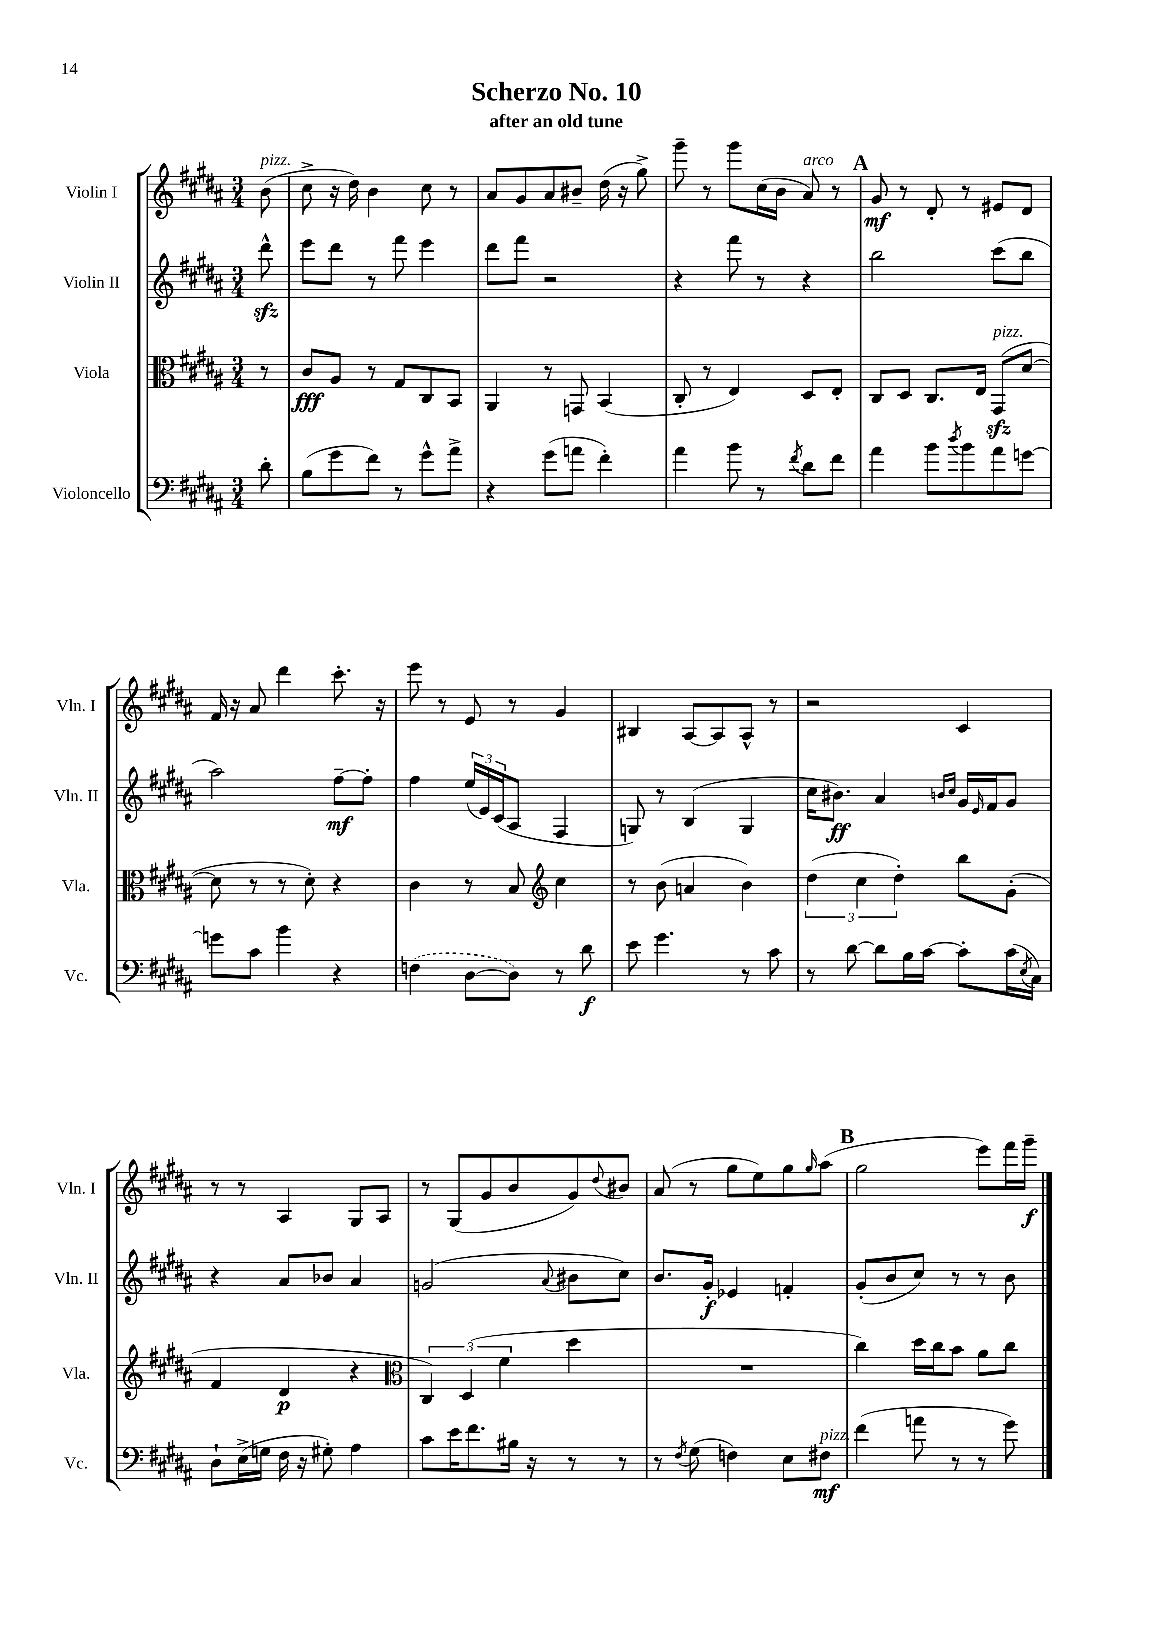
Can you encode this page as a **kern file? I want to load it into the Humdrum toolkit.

**kern	**dynam	**kern	**dynam	**kern	**dynam	**kern	**dynam
*part4	*part4	*part3	*part3	*part2	*part2	*part1	*part1
*staff4	*staff4	*staff3	*staff3	*staff2	*staff2	*staff1	*staff1
*I"Violoncello	*	*I"Viola	*	*I"Violin II	*	*I"Violin I	*
*I'Vc.	*	*I'Vla.	*	*I'Vln. II	*	*I'Vln. I	*
*clefF4	*	*clefC3	*	*clefG2	*	*clefG2	*
*k[f#c#g#d#a#]	*	*k[f#c#g#d#a#]	*	*k[f#c#g#d#a#]	*	*k[f#c#g#d#a#]	*
*M3/4	*	*M3/4	*	*M3/4	*	*M3/4	*
=	=	=	=	=	=	=	=
!	!	!	!	!	!	!LO:TX:a:i:t=pizz.	!
8d#'\	.	8r	.	8ddd#zz^^\	.	(8b\	.
=1	=1	=1	=1	=1	=1	=1	=1
(8B\L	.	8c#/L	fff	8eee\L	.	8cc#^\	.
8g#\	.	8A#/J	.	8ddd#\J	.	16r	.
.	.	.	.	.	.	16dd#\)	.
8f#\J)	.	8r	.	8r	.	4b\	.
8r	.	8G#/L	.	8fff#\	.	.	.
8g#^^\L	.	8C#/	.	4eee\	.	8cc#\	.
8a#^\J	.	8BB/J	.	.	.	8r	.
=2	=2	=2	=2	=2	=2	=2	=2
4r	.	4AA#/	.	8ddd#\L	.	8a#/L	.
.	.	.	.	8fff#\J	.	8g#/	.
(8g#\L	.	8r	.	2r	.	8a#/	.
8an\J	.	8GGn/	.	.	.	8b#X~/J	.
4f#'\)	.	(4BB/	.	.	.	(16dd#\	.
.	.	.	.	.	.	16r	.
.	.	.	.	.	.	8gg#^\)	.
=3	=3	=3	=3	=3	=3	=3	=3
4a#\	.	8C#'/	.	4r	.	8ggg#~\	.
.	.	8r	.	.	.	8r	.
8b\	.	4E/)	.	8fff#\	.	8ggg#\L	.
8r	.	.	.	8r	.	(16cc#\L	.
.	.	.	.	.	.	16b\JJ	.
8qf#/	.	.	.	.	.	.	.
!	!	!	!	!	!	!LO:TX:a:i:t=arco	!
8d#\L	.	8D#/L	.	4r	.	8a#/)	.
8f#\J	.	8E'/J	.	.	.	8r	.
!!LO:REH:place=s1:t=A
=4	=4	=4	=4	=4	=4	=4	=4
4a#\	.	8C#/L	.	2bb\	.	8g#/	mf
.	.	8D#/J	.	.	.	8r	.
8b\L	.	8.C#/L	.	.	.	8d#'/	.
8qdd#/	.	.	.	.	.	.	.
8b\	.	.	.	.	.	8r	.
.	.	16E/Jk	.	.	.	.	.
!	!	!LO:TX:a:i:t=pizz.	!	!	!	!	!
8a#\	.	(8GG#zz/L	.	(8ccc#\L	.	8e#X/L	.
[8gn\J	.	[8d#/J	.	8bb\J	.	8d#/J	.
!!LO:LB:g=z
=5	=5	=5	=5	=5	=5	=5	=5
8gn\L]	.	8d#\]	.	2aa#\)	.	16f#/	.
.	.	.	.	.	.	16r	.
8c#\J	.	8r	.	.	.	8a#/	.
4b\	.	8r	.	.	.	4ddd#\	.
.	.	8d#'\)	.	.	.	.	.
4r	.	4r	.	[8ff#~\L	mf	8.ccc#'\	.
.	.	.	.	8ff#'\J]	.	.	.
.	.	.	.	.	.	16r	.
=6	=6	=6	=6	=6	=6	=6	=6
(4Fn\	.	4c#\	.	4ff#\	.	8eee\	.
.	.	.	.	.	.	8r	.
[8D#\L	.	8r	.	(24ee/LL	.	8e/	.
.	.	.	.	24e/)	.	.	.
.	.	.	.	(24c#/J	.	.	.
8D#\J])	.	8B/	.	8A#/J	.	8r	.
*	*	*clefG2	*	*	*	*	*
8r	.	4cc#\	.	4F#/	.	4g#/	.
8d#\	f	.	.	.	.	.	.
=7	=7	=7	=7	=7	=7	=7	=7
8e\	.	8r	.	8Gn/)	.	4B#X/	.
4.g#\	.	(8b\	.	8r	.	.	.
.	.	4an/	.	(4B/	.	[8A#/L	.
.	.	.	.	.	.	8A#/]	.
8r	.	4b\)	.	4G/	.	8A#^^/J	.
8c#\	.	.	.	.	.	8r	.
=8	=8	=8	=8	=8	=8	=8	=8
8r	.	(6dd#\	.	16cc#\KL	.	2r	.
.	.	.	.	8.b#X\J)	ff	.	.
[8d#\	.	.	.	.	.	.	.
.	.	6cc#\	.	.	.	.	.
8d#\L]	.	.	.	4a#/	.	.	.
.	.	6dd#'\)	.	.	.	.	.
16B\L	.	.	.	.	.	.	.
[16c#\JJ	.	.	.	.	.	.	.
.	.	.	.	16qqbn/LL	.	.	.
.	.	.	.	16qqcc#/JJ	.	.	.
8c#'\L]	.	8bb\L	.	16g#/LL	.	4c#/	.
.	.	.	.	16qqe/	.	.	.
.	.	.	.	16f#/J	.	.	.
(16c#\L	.	(8g#'\J	.	8g#/J	.	.	.
8qE/	.	.	.	.	.	.	.
16C#\JJ)	.	.	.	.	.	.	.
!!LO:LB:g=z
=9	=9	=9	=9	=9	=9	=9	=9
8D#`\L	.	4f#/	.	4r	.	8r	.
(16E^\L	.	.	.	.	.	8r	.
16Gn\JJ	.	.	.	.	.	.	.
16F#\	.	4d#/	p	8a#/L	.	4A#/	.
16r	.	.	.	.	.	.	.
8G#X'\)	.	.	.	8b-X/J	.	.	.
4A#\	.	4r	.	4a#/	.	8G#/L	.
.	.	.	.	.	.	8A#/J	.
=10	=10	=10	=10	=10	=10	=10	=10
*	*	*clefC3	*	*	*	*	*
8c#\L	.	6C#/)	.	(2gn/	.	8r	.
16e\K	.	.	.	.	.	(8G#/L	.
.	.	(6D#/	.	.	.	.	.
8.f#\	.	.	.	.	.	.	.
.	.	.	.	.	.	8g#/	.
.	.	6f#\	.	.	.	.	.
16B#X\Jk	.	.	.	.	.	8b/	.
16r	.	.	.	.	.	.	.
.	.	.	.	8qqa#/	.	.	.
8r	.	4dd#\	.	8b#X\L	.	8g#/)	.
.	.	.	.	.	.	8qqdd#/	.
8r	.	.	.	8cc#\J)	.	8b#X/J	.
=11	=11	=11	=11	=11	=11	=11	=11
8r	.	2.r	.	8.b/L	.	(8a#/	.
8qF#/	.	.	.	.	.	.	.
(8G#\	.	.	.	.	.	8r	.
.	.	.	.	16g#'/Jk	f	.	.
4Fn\)	.	.	.	4e-X/	.	8gg#\L	.
.	.	.	.	.	.	8ee\)	.
8E\L	.	.	.	4fn'/	.	8gg#\	.
.	.	.	.	.	.	16qqgg#/	.
!LO:TX:a:i:t=pizz.	!	!	!	!	!	!	!
8F#X\J	mf	.	.	.	.	(8aa#\J	.
!!LO:REH:place=s1:t=B
=12	=12	=12	=12	=12	=12	=12	=12
(4f#\	.	4cc#\)	.	(8g#'/L	.	2gg#\	.
.	.	.	.	8b/	.	.	.
8an\	.	16dd#\LL	.	8cc#/J)	.	.	.
.	.	16cc#\J	.	.	.	.	.
8r	.	8b\J	.	8r	.	.	.
8r	.	8a#\L	.	8r	.	8eee\L)	.
8g#\)	.	8cc#\J	.	8b\	.	16fff#\L	.
.	.	.	.	.	.	16ggg#~\JJ	f
==	==	==	==	==	==	==	==
*-	*-	*-	*-	*-	*-	*-	*-
